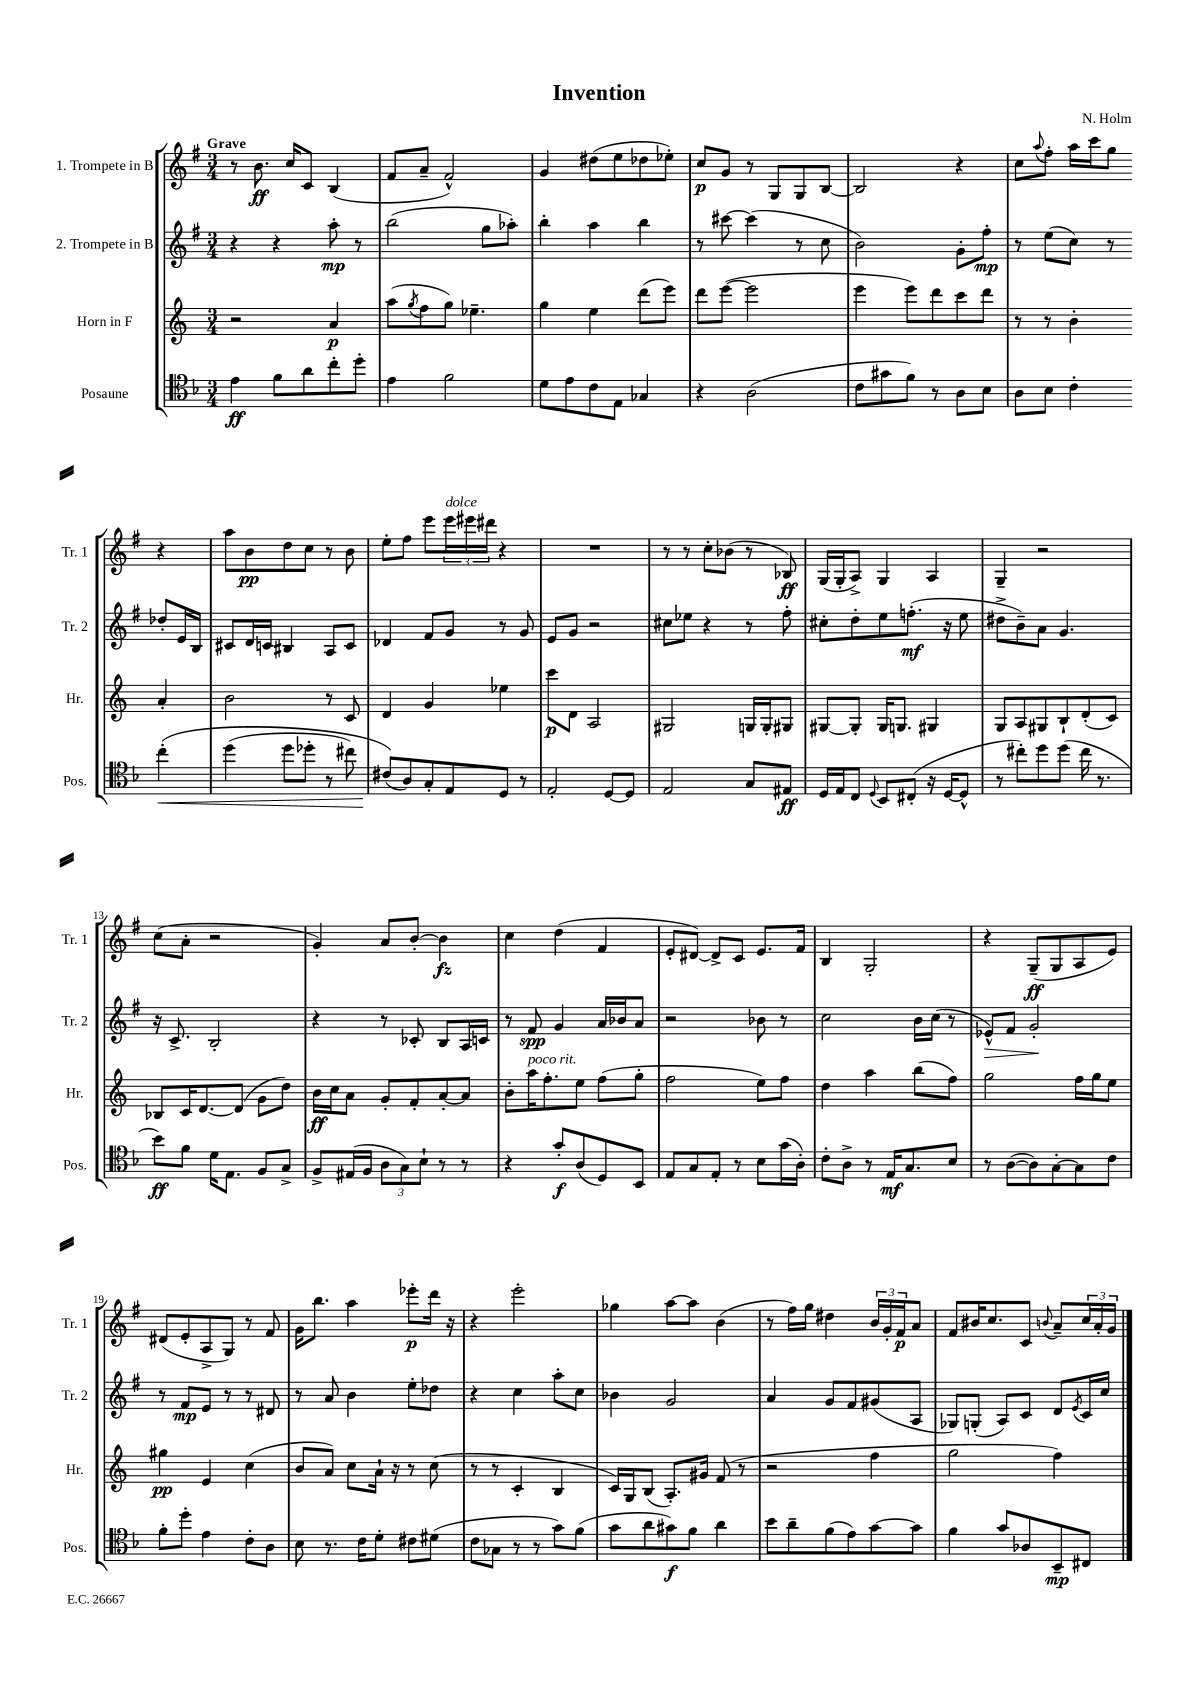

**kern	**dynam	**kern	**dynam	**kern	**dynam	**kern	**dynam
*part4	*part4	*part3	*part3	*part2	*part2	*part1	*part1
*staff4	*staff4	*staff3	*staff3	*staff2	*staff2	*staff1	*staff1
*I"Posaune	*	*I"Horn in F	*	*I"2. Trompete in B	*	*I"1. Trompete in B	*
*I'Pos.	*	*I'Hr.	*	*I'Tr. 2	*	*I'Tr. 1	*
*clefC4	*	*clefG2	*	*clefG2	*	*clefG2	*
*k[b-]	*	*k[]	*	*k[f#]	*	*k[f#]	*
*M3/4	*	*M3/4	*	*M3/4	*	*M3/4	*
=1	=1	=1	=1	=1	=1	=1	=1
!	!	!	!	!	!	!LO:TX:a:B:t=Grave	!
4e\	ff	2r	.	4r	.	8r	.
.	.	.	.	.	.	8.b\	ff
8f\L	.	.	.	4r	.	.	.
.	.	.	.	.	.	16cc/KL	.
8a\	.	.	.	.	.	8c/J	.
8cc'\	.	4a/	p	8aa'\	mp	(4B/	.
8dd'\J	.	.	.	8r	.	.	.
=2	=2	=2	=2	=2	=2	=2	=2
4e\	.	(8aa\L	.	(2bb\	.	8f#/L	.
.	.	8qgg/	.	.	.	.	.
.	.	8ff\	.	.	.	8a~/J	.
2f\	.	8gg\J)	.	.	.	2f#^^/)	.
.	.	4.ee-X~\	.	.	.	.	.
.	.	.	.	8gg\L	.	.	.
.	.	.	.	8aa-X'\J)	.	.	.
=3	=3	=3	=3	=3	=3	=3	=3
8d\L	.	4gg\	.	4bb'\	.	4g/	.
8e\	.	.	.	.	.	.	.
8c\	.	4ee\	.	4aa\	.	(8dd#X\L	.
8E\J	.	.	.	.	.	8ee\	.
4G-X/	.	(8ddd\L	.	4bb\	.	8dd-X\	.
.	.	8eee\J)	.	.	.	8ee-X'\J)	.
=4	=4	=4	=4	=4	=4	=4	=4
4r	.	8ddd\L	.	8r	.	8cc/L	p
.	.	([8eee\J	.	[8ccc#X\	.	8g/J	.
(2A\	.	2eee\]	.	(4ccc#\]	.	8r	.
.	.	.	.	.	.	8G/L	.
.	.	.	.	8r	.	8G/	.
.	.	.	.	8cc\	.	[8B/J	.
=5	=5	=5	=5	=5	=5	=5	=5
8c\L	.	4eee\	.	2b\)	.	2B/]	.
8g#X\	.	.	.	.	.	.	.
8f\J)	.	8eee\L)	.	.	.	.	.
8r	.	8ddd\	.	.	.	.	.
8A\L	.	8ccc\	.	8g'\L	.	4r	.
8B-\J	.	8ddd\J	.	8ff#'\J	mp	.	.
=6	=6	=6	=6	=6	=6	=6	=6
8A\L	.	8r	.	8r	.	8cc\L	.
.	.	.	.	.	.	8qqaa/	.
8B-\J	.	8r	.	(8ee\L	.	8ff#'\J	.
4c'\	.	4b'\	.	8cc\J)	.	16aa\LL	.
.	.	.	.	.	.	16ccc\J	.
.	.	.	.	8r	.	8gg\J	.
!	!LO:HP:b	!	!	!	!	!	!
(4cc'\	<	4a'/	.	8dd-X'/L	.	4r	.
.	.	.	.	16e/L	.	.	.
.	.	.	.	16B/JJ	.	.	.
!!LO:LB:g=z
=7	=7	=7	=7	=7	=7	=7	=7
(4dd\	.	2b\	.	8c#X/L	.	8aa\L	.
.	.	.	.	16d/L	.	8b\	pp
.	.	.	.	16cn/JJ	.	.	.
8dd\L	.	.	.	4B#X/	.	8dd\	.
8dd-X'\J	.	.	.	.	.	8cc\J	.
8r	.	8r	.	8A/L	.	8r	.
8cc#X\)	.	8c/	.	8c/J	.	8b\	.
=8	=8	=8	=8	=8	=8	=8	=8
(8c#X/L)	.	4d/	.	4d-X/	.	8ee'\L	.
8A/)	[	.	.	.	.	8ff#\J	.
8G'/	.	4g/	.	8f#/L	.	8eee\L	.
!	!	!	!	!	!	!LO:TX:a:i:t=dolce	!
8E/	.	.	.	8g/J	.	24eee\L	.
.	.	.	.	.	.	24eee#X\	.
.	.	.	.	.	.	24ddd#X\JJ	.
8D/J	.	4ee-X\	.	8r	.	4r	.
8r	.	.	.	8g/	.	.	.
=9	=9	=9	=9	=9	=9	=9	=9
2E'/	.	8ccc\L	p	8e/L	.	2.r	.
.	.	8d\J	.	8g/J	.	.	.
.	.	2A/	.	2r	.	.	.
[8D/L	.	.	.	.	.	.	.
8D/J]	.	.	.	.	.	.	.
=10	=10	=10	=10	=10	=10	=10	=10
2E/	.	2G#X/	.	8cc#X\L	.	8r	.
.	.	.	.	8ee-X\J	.	8r	.
.	.	.	.	4r	.	8cc'\L	.
.	.	.	.	.	.	(8b-X\J	.
8G/L	.	16Gn/LL	.	8r	.	8r	.
.	.	16G'/J	.	.	.	.	.
8E#X/J	ff	8G#X/J	.	8ff#'\	.	8B-X/)	ff
=11	=11	=11	=11	=11	=11	=11	=11
16D/LL	.	[8G#X/L	.	8cc#X'\L	.	(16G/LL	.
16E/J	.	.	.	.	.	16G'/J	.
8C/J	.	8G#'/J]	.	8dd'\	.	8A^/J)	.
8qqD/	.	.	.	.	.	.	.
8BB-/L	.	16G#/KL	.	8ee\	.	4G/	.
.	.	8.Gn/J	.	.	.	.	.
(8C#X'/J	.	.	.	(8.ffn'\J	mf	.	.
16r	.	4G#X/	.	.	.	4A/	.
[16D/KL	.	.	.	16r	.	.	.
8D^^/J]	.	.	.	8ee\	.	.	.
=12	=12	=12	=12	=12	=12	=12	=12
8r	.	8G/L	.	8dd#X^\L	.	4G~/	.
8cc#X'\L)	.	8A/	.	8b~\)	.	.	.
8dd\	.	8G#X/	.	8a\J	.	2r	.
(8dd\J	.	8B`/	.	4.g/	.	.	.
16cc#\	.	(8d'/	.	.	.	.	.
8.r	.	.	.	.	.	.	.
.	.	8c/J)	.	.	.	.	.
!!LO:LB:g=z
=13	=13	=13	=13	=13	=13	=13	=13
8b-\L)	ff	8B-X/L	.	16r	.	(8cc\L	.
.	.	.	.	8.c^/	.	.	.
8f\J	.	16c/K	.	.	.	8a'\J	.
.	.	[8.d/	.	.	.	.	.
16d\KL	.	.	.	2B'/	.	2r	.
8.E\J	.	.	.	.	.	.	.
.	.	(8d/J]	.	.	.	.	.
8F/L	.	8g\L	.	.	.	.	.
8G^/J	.	8dd\J)	.	.	.	.	.
=14	=14	=14	=14	=14	=14	=14	=14
8F^/L	.	16b\LL	ff	4r	.	4g'/)	.
.	.	16cc\J	.	.	.	.	.
(16E#X/L	.	8a\J	.	.	.	.	.
16F/JJ	.	.	.	.	.	.	.
12A\L	.	8g'/L	.	8r	.	8a/L	.
12G\)	.	.	.	.	.	.	.
.	.	8f'/	.	8c-X'/	.	[8b'/J	.
12B-`\J	.	.	.	.	.	.	.
8r	.	[8a'/	.	8B/L	.	4b\]	fz
8r	.	8a/J]	.	16A/L	.	.	.
.	.	.	.	16cn/JJ	.	.	.
=15	=15	=15	=15	=15	=15	=15	=15
4r	.	8b'\L	.	8r	.	4cc\	.
!	!	!LO:TX:a:i:t=poco rit.	!	!	!	!	!
.	.	16aa\K	.	8f#/	spp	.	.
.	.	8.ff'\	.	.	.	.	.
8g'/L	f	.	.	4g/	.	(4dd\	.
(8A/	.	8ee\J	.	.	.	.	.
8D/)	.	(8ff\L	.	16a/LL	.	4f#/	.
.	.	.	.	16b-X/J	.	.	.
8BB-/J	.	8gg'\J	.	8a/J	.	.	.
=16	=16	=16	=16	=16	=16	=16	=16
8E/L	.	2ff\	.	2r	.	8e'/L	.
8G/	.	.	.	.	.	[8d#X/J)	.
8E'/J	.	.	.	.	.	8d#^/L]	.
8r	.	.	.	.	.	8c/J	.
8B-\L	.	8ee\L)	.	8b-X\	.	8.e/L	.
(16g\L	.	8ff\J	.	8r	.	.	.
16A'\JJ)	.	.	.	.	.	16f#/Jk	.
=17	=17	=17	=17	=17	=17	=17	=17
8c'\L	.	4dd\	.	2cc\	.	4B/	.
8A^\J	.	.	.	.	.	.	.
8r	.	4aa\	.	.	.	2G'/	.
16E/KL	mf	.	.	.	.	.	.
8.G/	.	.	.	.	.	.	.
.	.	(8bb\L	.	16b\LL	.	.	.
.	.	.	.	(16cc\JJ	.	.	.
8B-/J	.	8ff\J)	.	8r	.	.	.
=18	=18	=18	=18	=18	=18	=18	=18
!	!	!	!	!	!LO:HP:b	!	!
8r	.	2gg\	.	8e-X^^/L)	>	4r	.
([8A\L	.	.	.	8f#/J	.	.	.
8A\])	.	.	.	2g'/	.	(8G~/L	ff
[8G'\	.	.	.	.	.	8G/	.
8G\]	.	16ff\LL	.	.	.	8A/	.
.	.	16gg\J	.	.	.	.	.
8c\J	.	8ee\J	.	.	.	8e/J)	.
.	.	.	.	.	]	.	.
!!LO:LB:g=z
=19	=19	=19	=19	=19	=19	=19	=19
8f'\L	.	4gg#X\	pp	8r	.	(8d#X/L	.
8dd'\J	.	.	.	8f#/L	mp	8e'/	.
4e\	.	4e/	.	8e/J	.	8A^/	.
.	.	.	.	8r	.	8G/J)	.
8c'\L	.	(4cc\	.	8r	.	8r	.
8A\J	.	.	.	8d#X/	.	8f#/	.
=20	=20	=20	=20	=20	=20	=20	=20
8B-\	.	8b/L	.	8r	.	16g\KL	.
.	.	.	.	.	.	8.bb\J	.
8.r	.	8a/J)	.	8a/	.	.	.
.	.	8cc\L	.	4b\	.	4aa\	.
16c\KL	.	.	.	.	.	.	.
8d'\J	.	16a`\Jk	.	.	.	.	.
.	.	16r	.	.	.	.	.
8c#X\L	.	8r	.	8ee'\L	.	8eee-X'\L	p
(8d#X\J	.	(8cc\	.	8dd-X\J	.	16ddd\Jk	.
.	.	.	.	.	.	16r	.
=21	=21	=21	=21	=21	=21	=21	=21
8c\L	.	8r	.	4r	.	4r	.
8G-X\J	.	8r	.	.	.	.	.
8r	.	4c'/	.	4cc\	.	2eee'\	.
8r	.	.	.	.	.	.	.
8g\L)	.	4B/	.	8aa'\L	.	.	.
(8f\J	.	.	.	8cc\J	.	.	.
=22	=22	=22	=22	=22	=22	=22	=22
8g\L	.	16c/LL)	.	4b-X\	.	4gg-X\	.
.	.	16G/J	.	.	.	.	.
8a\	.	(8B/J	.	.	.	.	.
8g#X\)	f	8.A'/L)	.	2g/	.	[8aa\L	.
8f\J	.	.	.	.	.	8aa\J]	.
.	.	16g#X/Jk	.	.	.	.	.
4a\	.	(8f/	.	.	.	(4b\	.
.	.	8r	.	.	.	.	.
=23	=23	=23	=23	=23	=23	=23	=23
8b-\L	.	2r	.	4a/	.	8r	.
8a~\	.	.	.	.	.	16ff#\LL)	.
.	.	.	.	.	.	16gg\JJ	.
(8f\	.	.	.	8g/L	.	4dd#X\	.
8e\)	.	.	.	8f#/	.	.	.
[8g\	.	4ff\	.	(8g#X/	.	24b/LL	.
.	.	.	.	.	.	24g'/	.
.	.	.	.	.	.	24f#/J	p
8g\J]	.	.	.	8A/J	.	8a/J	.
=24	=24	=24	=24	=24	=24	=24	=24
4f\	.	2gg\	.	8G-X/L)	.	8f#/L	.
.	.	.	.	(8Gn'/J	.	16b#X/K	.
.	.	.	.	.	.	8.cc/	.
8g/L	.	.	.	8A/L)	.	.	.
8A-X/	.	.	.	8c/J	.	8c/J	.
.	.	.	.	.	.	8qqbn/	.
8BB-~/	mp	4ff\)	.	8d/L	.	8a~/L	.
.	.	.	.	8qe/	.	.	.
8C#X/J	.	.	.	16c/L	.	24cc/L	.
.	.	.	.	.	.	24a'/	.
.	.	.	.	16cc/JJ	.	.	.
.	.	.	.	.	.	24g/JJ	.
==	==	==	==	==	==	==	==
*-	*-	*-	*-	*-	*-	*-	*-
